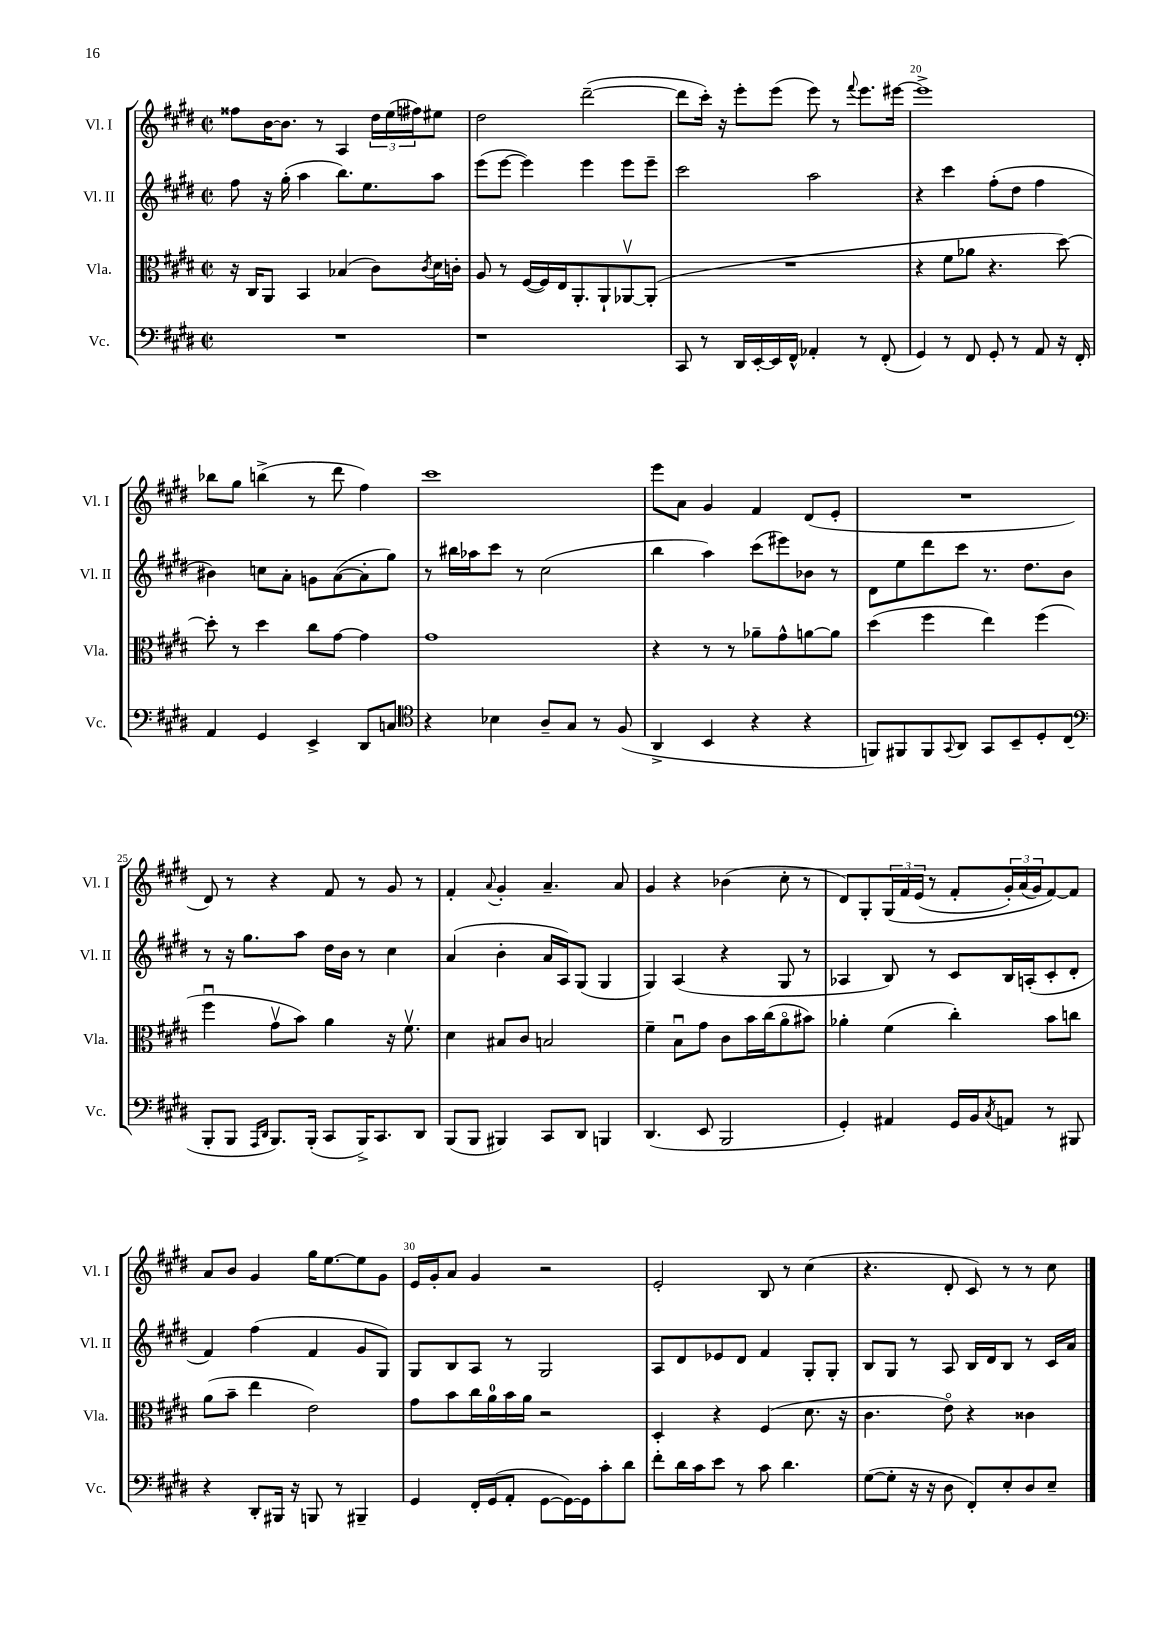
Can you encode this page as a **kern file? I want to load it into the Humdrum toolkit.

**kern	**kern	**kern	**kern
*staff4	*staff3	*staff2	*staff1
*clefF4	*clefC3	*clefG2	*clefG2
*k[f#c#g#d#]	*k[f#c#g#d#]	*k[f#c#g#d#]	*k[f#c#g#d#]
*M2/2	*M2/2	*M2/2	*M2/2
*met(c|)	*met(c|)	*met(c|)	*met(c|)
1r	16r	8ff#\	8ff##\L
.	16C#/LK	.	.
.	8AA/J	16r	[16b\K
.	.	(16gg#'\	8.b\]J
.	4BB/	4aa\	.
.	.	.	8r
.	(4B-/	8.bb\L)	4A/
.	.	8.ee\	.
.	8c#\L)	.	24dd#\LL
.	.	.	(24ee\
.	.	.	24ff#\J)
.	8qc#/	.	.
.	16d#\L	8aa\J	8ee#\J
.	16c'\JJ	.	.
=	=	=	=
1r	8A/	(8eee\L	2dd#\
.	8r	[8eee\J	.
.	([16F#/LL	4eee\])	.
.	16F#/])	.	.
.	16E/J	.	.
.	8.AA'/	.	.
.	.	4eee\	([2ddd#~\
.	8AA`/	.	.
.	[8AA-v/	8eee\L	.
.	(8AA-'/]J	8eee~\J	.
=	=	=	=
8CC#/	1r	2ccc#\	8ddd#\]L
8r	.	.	16ccc#'\Jk)
.	.	.	16r
16DD#/LL	.	.	8eee'\L
[16EE'/	.	.	.
16EE/]	.	.	(8eee\J
16FF#^^/JJ	.	.	.
4AA-'/	.	2aa\	8eee\)
.	.	.	8r
.	.	.	8qqfff#/
8r	.	.	8.eee\L
(8FF#'/	.	.	.
.	.	.	[16eee#\Jk
=	=	=	=
4GG#/)	4r	4r	1eee#^]
8r	8f#\L	4ccc#\	.
8FF#/	8a-\J	.	.
8GG#'/	4.r	(8ff#'\L	.
8r	.	8dd#\J	.
8AA/	.	4ff#\	.
16r	[8dd#\)	.	.
16FF#'/	.	.	.
=	=	=	=
4AA/	8dd#'\]	4b#\)	8bb-\L
.	8r	.	8gg#\J
4GG#/	4dd#\	8cc\L	(4bb^\
.	.	8a'\J	.
4EE^/	8cc#\L	8g\L	8r
.	[8g#\J	([8a\	8ddd#\
8DD#/L	4g#\]	8a'\]	4ff#\)
8C/J	.	8gg#\J)	.
=	=	=	=
*clefC4	*	*	*
4r	1g#	8r	1ccc#
.	.	16bb#\LL	.
.	.	16aa-\J	.
4B-\	.	8ccc#\J	.
.	.	8r	.
8A~/L	.	(2cc#\	.
8G#/J	.	.	.
8r	.	.	.
(8F#/	.	.	.
=	=	=	=
4AA^/	4r	4bb\	8eee\L
.	.	.	8a\J
4BB/	8r	4aa\)	4g#/
.	8r	.	.
4r	8a-~\L	(8ccc#\L	4f#/
.	8g#^^\	8eee#\)	.
4r	[8a\	8b-\J	(8d#/L
.	8a\]J	8r	8e'/J
=	=	=	=
8FF/L)	(4dd#\	8d#\L	1r
8FF#/	.	8ee\	.
8FF#/	4ff#\	8ddd#\	.
8qqGG#/	.	.	.
8AA/J	.	8ccc#\J	.
8GG#/L	4ee\)	8.r	.
8BB~/	.	.	.
.	.	8.dd#\L	.
8D#'/	(4ff#\	.	.
(8C#/J	.	8b\J	.
=	=	=	=
*clefF4	*	*	*
8BBB'/L	4ff#u\	8r	8d#/)
8BBB/J	.	16r	8r
.	.	8.gg#\L	.
16qqAAA/LL	.	.	.
16qqDD#/JJ	.	.	.
8.BBB/L)	8g#v\L	.	4r
.	8b\J)	8aa\J	.
(16BBB'/Jk	.	.	.
8CC#/L	4a\	16dd#\LL	8f#/
.	.	16b\JJ	.
16BBB^/K)	.	8r	8r
8.CC#/	.	.	.
.	16r	4cc#\	8g#/
.	8.f#v\	.	.
8DD#/J	.	.	8r
=	=	=	=
(8BBB/L	4d#\	(4a/	4f#'/
8BBB/J	.	.	.
.	.	.	8qqa/
4BBB#/)	8B#/L	4b'\	4g#'/
.	8c#/J	.	.
8CC#/L	2B/	16a/LL	4.a~/
.	.	16A/J)	.
8DD#/J	.	(8G#/J	.
4BBB/	.	4G#/	.
.	.	.	8a/
=	=	=	=
(4.DD#/	4f#~\	4G#/)	4g#/
.	8Bu\L	(4A/	4r
8EE/	8g#\J	.	.
2BBB/	8c#\L	4r	(4b-\
.	16b\L	.	.
.	(16cc#\J	.	.
.	8ao\	8G#/	8cc#'\
.	8b#\J)	8r	8r
=	=	=	=
4GG#'/)	4a-'\	4A-/	8d#/L)
.	.	.	8G#'/
4AA#/	(4f#\	8B/)	&(24G#/L
.	.	.	24f#/
.	.	.	(24e/JJ
.	.	8r	8r
16GG#/LL	4cc#'\)	8c#/L	8f#'/L
16BB/J	.	.	.
8qC#/	.	.	.
8AA/J	.	16B/L	24g#'/L)
.	.	.	(24a/
.	.	(16A'/J	.
.	.	.	24g#/J)
8r	8b\L	8c#'/	[8f#/&)
8BBB#/	8cc\J	8d#'/J	8f#/]J
=	=	=	=
4r	(8a\L	4f#/)	8a/L
.	8b~\J	.	8b/J
8DD#'/L	4ee\	(4ff#\	4g#/
16BBB#/Jk	.	.	.
16r	.	.	.
8BBB/	2e\)	4f#/	16gg#\LK
.	.	.	[8.ee\
8r	.	.	.
4BBB#~/	.	8g#/L	8ee\]
.	.	8G#/J)	8g#\J
=	=	=	=
4GG#/	8g#\L	8G#/L	16e/LL
.	.	.	16g#'/J
.	8b\	8B/	8a/J
16FF#'/LL	16cc#\L	8A/J	4g#/
(16GG#/J	16a\	.	.
8AA'/J	16b\	8r	.
.	16a\JJ	.	.
[8GG#\L	2r	2G#/	2r
16GG#\_L)	.	.	.
16GG#\]J	.	.	.
8c#'\	.	.	.
8d#\J	.	.	.
=	=	=	=
8f#'\L	4D#'/	8A/L	2e'/
16d#\L	.	8d#/	.
16c#\J	.	.	.
8e\J	4r	8e-/	.
8r	.	8d#/J	.
8c#\	(4F#/	4f#/	8B/
4.d#\	.	.	8r
.	8.d#\	8G#'/L	(4cc#\
.	.	8G#'/J	.
.	16r	.	.
=	=	=	=
([8G#\L	4.c#\	8B/L	4.r
8G#'\]J	.	8G#/J	.
16r	.	8r	.
16r	.	.	.
8D#\	8eo\)	8A/	8d#'/
8FF#'/L)	4r	16B/LL	8c#/)
.	.	16d#/J	.
8E'/	.	8B/J	8r
8D#/	4c##\	8r	8r
8E~/J	.	16c#/LL	8cc#\
.	.	16a/JJ	.
==	==	==	==
*-	*-	*-	*-
